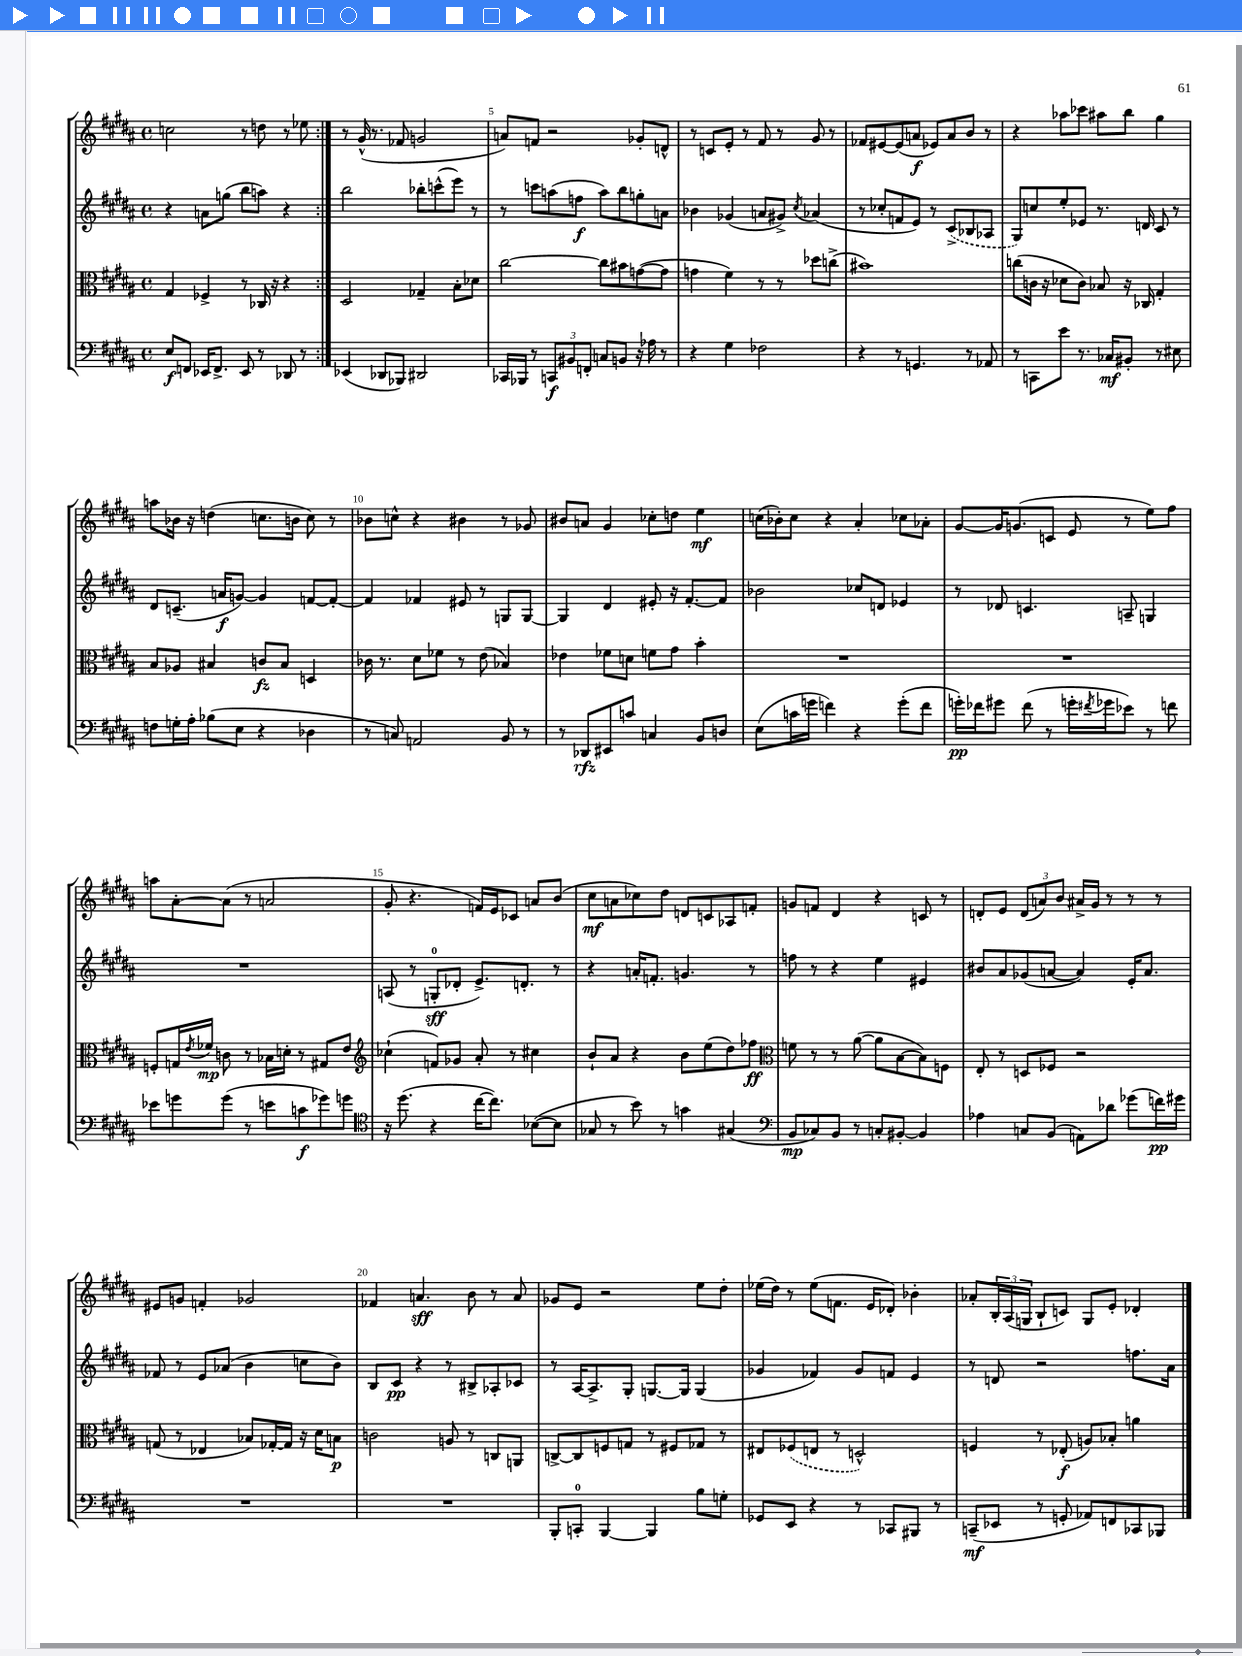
<<
\new StaffGroup <<
\new Staff = "s0" {
    \clef treble \key b \major \defaultTimeSignature \time 4/4
    \repeat volta 2 { c''2 r8 d''8 r8 ees''8 | }
    r8 gis'16-^( r8. fes'8 g'2 |
    a'8) f'8 r2 ges'8-. d'8-^ |
    r8 c'8 e'8-. r8 fis'8 r8 gis'8 r8 |
    fes'8 eis'8~ eis'8( a'8\f ees'8) a'8 b'8 r8 |
    r4 aes''8 ces'''8 ais''8 b''8 gis''4 |
    a''8 bes'16 r16 d''4( c''8. b'16 c''8) r8 |
    bes'8 c''8-^ r4 bis'4 r8 ges'8 |
    bis'8 a'8 gis'4 ces''8-. d''8 e''4\mf |
    c''16( bes'16-.) c''8 r4 ais'4-. ces''8 aes'8-. |
    gis'8~ gis'16 g'8.( c'8 e'8 r8 e''8) fis''8 |
    a''8 ais'8~-. ais'8( r8 a'2 |
    gis'8-. r4. f'16) e'16 ces'8 a'8 b'8( |
    cis''8\mf a'8 ces''8) dis''8 d'8 c'8 aes8 f'8-. |
    g'8 f'8 dis'4 r4 c'8 r8 |
    d'8-. e'8 \tuplet 3/2 { d'8( a'8) b'8 } ais'16-> gis'16 r8 r8 r8 |
    eis'8 g'8 f'4-. ges'2 |
    fes'4 a'4.\sff b'8 r8 a'8 |
    ges'8 e'8 r2 e''8 dis''8-. |
    ees''16( dis''16) r8 ees''8( f'8. e'16 des'8-.) bes'4-. |
    aes'8-. \tuplet 3/2 { b16-. ais16( g16 } b8-! c'8) g8 e'8-. des'4-. \bar "|." |
}
\new Staff = "s1" {
    \clef treble \key b \major \defaultTimeSignature \time 4/4
    \repeat volta 2 { r4 a'8 g''8( b''8 a''8) r4 | }
    b''2 bes''8-. c'''8-^( e'''8) r8 |
    r8 c'''8 a''8( f''8\f a''8) b''8 g''8-. a'8 |
    bes'4 ges'4( a'8 gis'8->) \acciaccatura { cis''8 } aes'4( |
    r8 ces''8-. f'8 e'8) r8 \once \slurDashed cis'8->( bes8 aes8 |
    gis8) c''8 e''8-. ees'8 r8. d'16 cis'8 r8 |
    dis'8 c'8.--( a'16\f g'8~) g'4 f'8~ f'8~-. |
    f'4 fes'4 eis'8 r8 g8 g8~ |
    g4 dis'4 eis'8-. r16 fis'8.~-. fis'8 |
    bes'2 ces''8 d'8 ees'4 |
    r8 des'8 c'4. a8-- g4 |
    R1 |
    a8( r8 g8-0-.\sff des'8-. e'8.->) d'8.-. r8 |
    r4 a'16-. f'8.-. g'4. r8 |
    f''8 r8 r4 e''4 eis'4 |
    bis'8 ais'8 ges'8( a'8~ a'4) e'16-. a'8. |
    fes'8 r8 e'8 aes'8( b'4 c''8 b'8) |
    b8 cis'8\pp r4 r8 bis8-> aes8-. ces'8 |
    r8 ais16~ ais8.-> gis8-. g8.~ g16 g4( |
    ges'4 fes'4) ges'8 f'8 e'4 |
    r8 d'8 r2 f''8. ais'16 \bar "|." |
}
\new Staff = "s2" {
    \clef alto \key b \major \defaultTimeSignature \time 4/4
    \repeat volta 2 { gis4 fes4-> r8 ces16 r16 r4 | }
    dis2 ges4-- b8-. des'8 |
    cis''2~ cis''8 bis'8 g'8~( g'8 |
    g'4 fis'4) r8 r8 des''8 c''8->( |
    bis'1) |
    c''8( c'16 r16 des'8 c'8) bes8 r16 ces16 gis4-. |
    b8 aes8 bis4 c'8\fz bis8 d4 |
    ces'16 r8. dis'8 fes'8 r8 e'8( bes4) |
    ees'4 fes'8 d'8 f'8 gis'8 b'4-. |
    R1 |
    R1 |
    f8-. g16 \acciaccatura { e'8 } fes'16\mp c'8 r8 bes16 d'16-. r8 gis8 e'8 |
    \clef treble ces''4-!( f'8) ges'8 ais'8-. r8 cis''4 |
    b'8-! ais'8 r4 b'8 e''8( dis''8) fes''8\ff |
    \clef alto f'8 r8 r8 ais'8~( ais'8 b8~ b8) f8 |
    e8-. r8 d8 fes8 r2 |
    g8( r8 ees4 bes8) ges16~-. ges16 r16 dis'16 b8\p |
    c'2 a8 r8 c8 a,8 |
    c8~-> c8 f8 g8 r8 fis8 ges8 r8 |
    eis8 \once \slurDashed fes8( e8 r8 d2-^) |
    f4 r8 ees8-.\f( a8) bes8-. a'4 \bar "|." |
}
\new Staff = "s3" {
    \clef bass \key b \major \defaultTimeSignature \time 4/4
    \repeat volta 2 { e8\f f,8 ees,16 f,8.-> ees,8 r8 des,8 r8 | }
    ees,4( des,8 bes,,8) dis,2 |
    ces,16 bes,,16 r8 \tuplet 3/2 { c,8\f bis,8 f,8-. } c8 b,8 r16 aes16 r8 |
    r4 gis4 fes2 |
    r4 r8 g,4. r8 aes,8 |
    r8 c,8 e'8 r8. ces16\mf bis,8-. r8 eis8 |
    f8 g16-. ais16-. bes8( e8 r4 des4 |
    r8 c8) a,2 b,8 r8 |
    r8 des,8\rfz eis,8 c'8 c4 b,8 d8 |
    e8( c'16 g'16 f'4) r4 g'8-.( f'8 |
    g'16-.\pp) fes'16 gis'8 fes'8( r8 g'16-. \acciaccatura { fis'8 } ges'16 ees'8) r8 f'8 |
    ees'8 g'8 g'8( r8 e'8 c'8\f ges'8) g'8 |
    \clef tenor r16 dis''8.( r4 cis''16~ cis''8.) bes8~( bes8 |
    ges8 r8 b'8) r8 g'4 gis4( |
    \clef bass b,8\mp ces8) b,8 r8 c8-. bis,8~-. bis,4 |
    aes4 c8 b,8( a,8) des'8 ges'8( f'16\pp) gis'16 |
    R1 |
    R1 |
    b,,8-. c,8-0-. b,,4~ b,,4 b8 g8-. |
    ges,8 e,8 r4 r8 ces,8 bis,,8 r8 |
    c,8--\mf( ees,8 r8 g,8-. aes,8) f,8 ces,8 bes,,8 \bar "|." |
}
>>
>>
\layout { \context { \Score currentBarNumber = #3 \override BarNumber.break-visibility = ##(#f #t #t) barNumberVisibility = #(every-nth-bar-number-visible 5) } }
